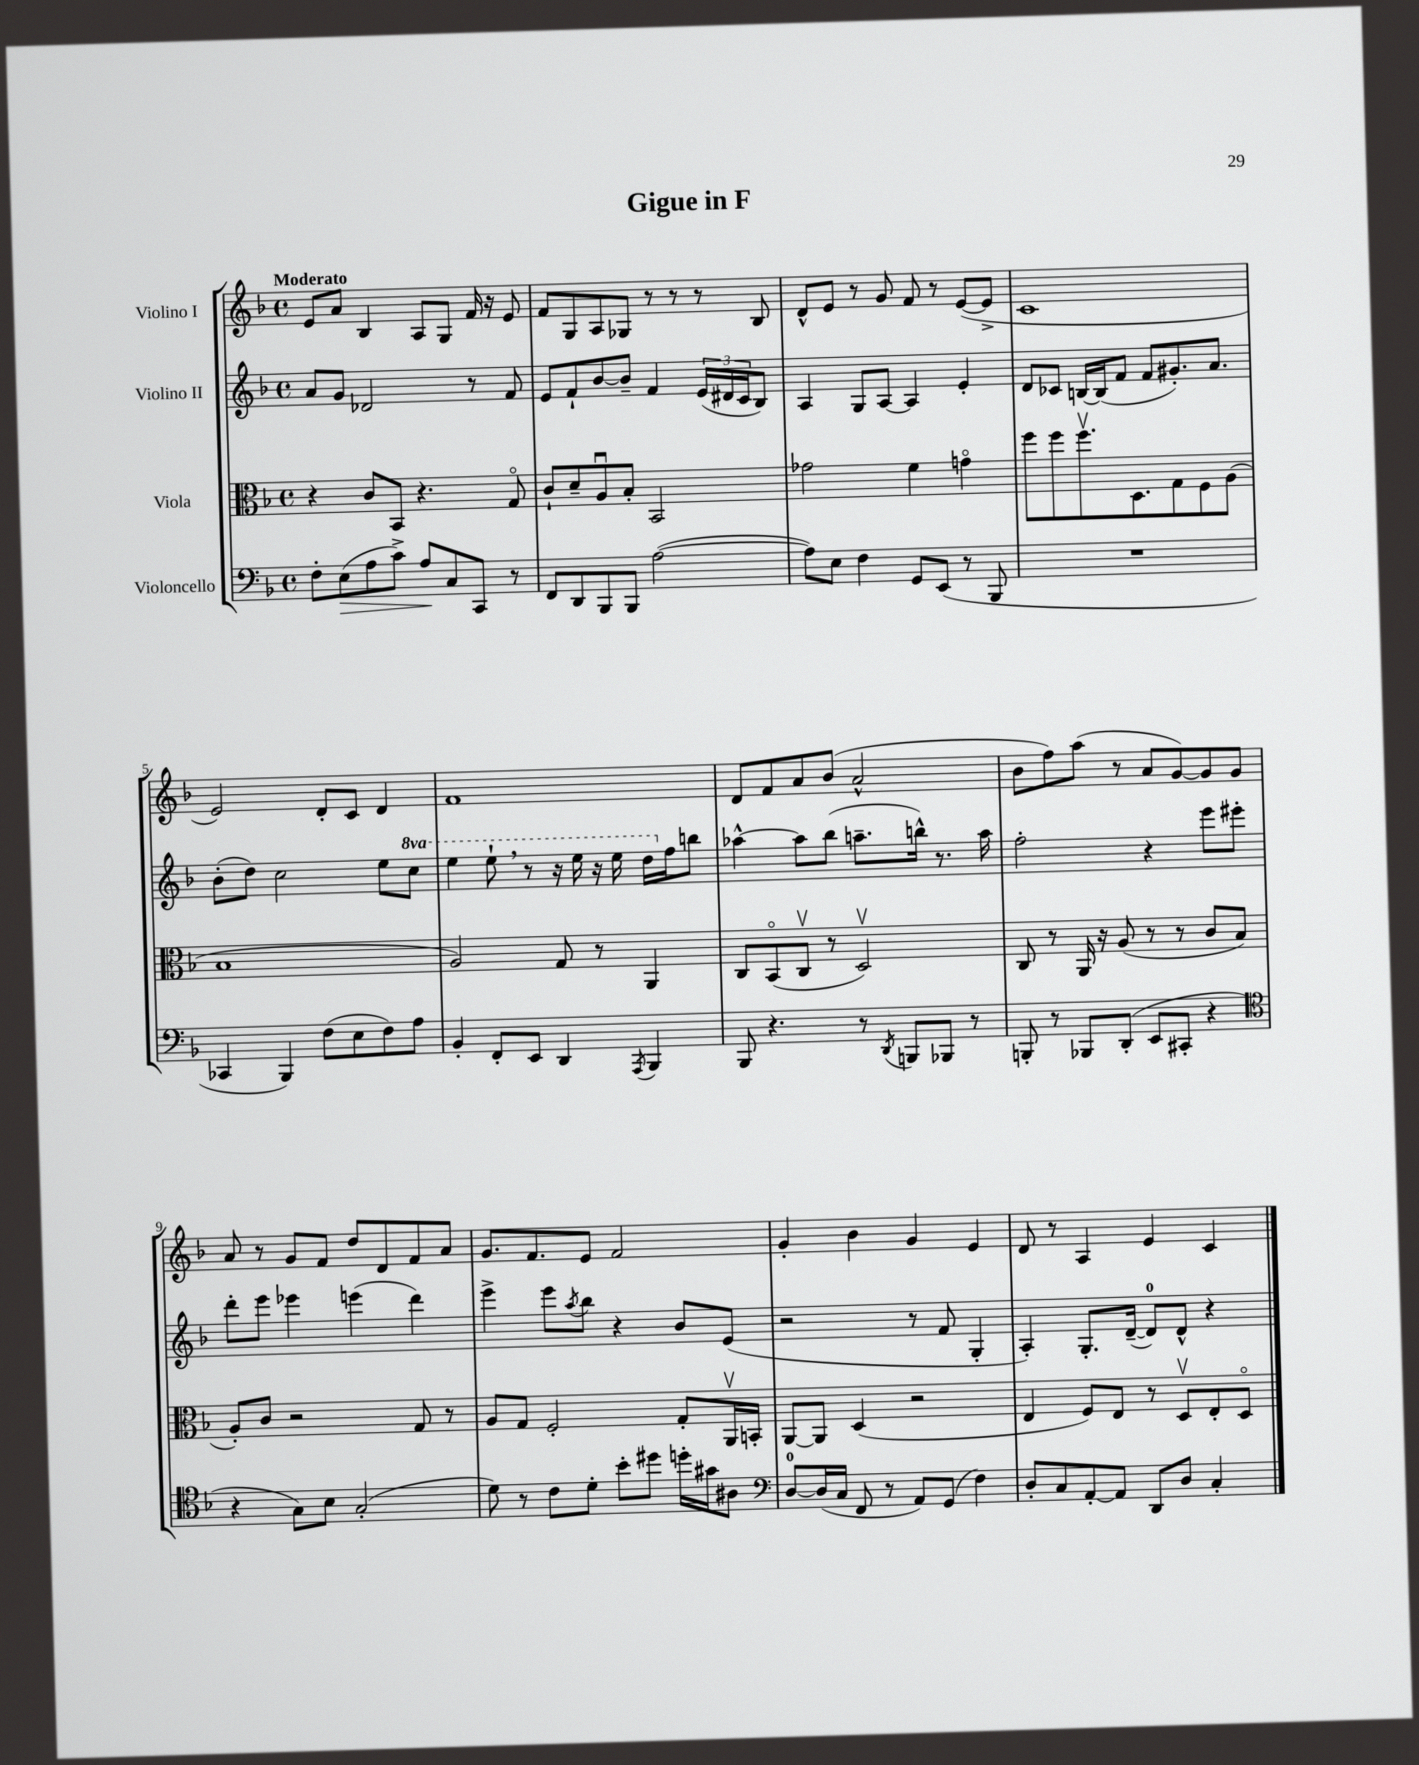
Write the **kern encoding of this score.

**kern	**dynam	**kern	**kern	**kern
*part4	*part4	*part3	*part2	*part1
*staff4	*staff4	*staff3	*staff2	*staff1
*I"Violoncello	*	*I"Viola	*I"Violino II	*I"Violino I
*clefF4	*	*clefC3	*clefG2	*clefG2
*k[b-]	*	*k[b-]	*k[b-]	*k[b-]
*M4/4	*	*M4/4	*M4/4	*M4/4
*met(c)	*	*met(c)	*met(c)	*met(c)
=1	=1	=1	=1	=1
!	!	!	!	!LO:TX:a:B:t=Moderato
8F'\L	.	4r	8a/L	8e/L
!	!LO:HP:b	!	!	!
(8E\	>	.	8g/J	8a/J
8A\	.	8c/L	2d-X/	4B-/
8c^\J)	.	8BB-/J	.	.
8A/L	.	4.r	.	8A/L
8C/	]	.	.	8G/J
8CC/J	.	.	8r	16f/
.	.	.	.	16r
8r	.	8G/	8f/	8e/
=2	=2	=2	=2	=2
8FF/L	.	8c`/L	8e/L	8f/L
8DD/	.	8d~/	8f`/	8G/
8BBB-/	.	8Au/	[8b-/	8A/
8BBB-/J	.	8B-'/J	8b-~/J]	8G-X/J
([2A\	.	2BB-/	4f/	8r
.	.	.	.	8r
.	.	.	(24e/LL	8r
.	.	.	24d#X/	.
.	.	.	24c/J	.
.	.	.	8B-/J)	8B-/
=3	=3	=3	=3	=3
8A\L])	.	2g-X\	4A/	8d^^/L
8E\J	.	.	.	8e/J
4F\	.	.	8G/L	8r
.	.	.	[8A/J	8g/
8GG/L	.	4f\	4A/]	8f/
(8EE/J	.	.	.	8r
8r	.	4gn\	4e'/	([8e/L
8BBB-/	.	.	.	8e^/J]
=4	=4	=4	=4	=4
1r	.	8ff\L	8d/L	1c
.	.	8ff\	8c-X/J	.
.	.	8.ffv\	[16Bn/LL	.
.	.	.	(16B/J]	.
.	.	.	8f/J	.
.	.	8.D\	.	.
.	.	.	8f/L	.
.	.	8G\	8.g#X'/)	.
.	.	8F\	.	.
.	.	.	8.a/J	.
.	.	(8A\J	.	.
!!LO:LB:g=z
=5	=5	=5	=5	=5
4CC-X/	.	1B-	(8b-'\L	2e/)
.	.	.	8dd\J)	.
4BBB-/)	.	.	2cc\	.
(8F\L	.	.	.	8d'/L
8E\	.	.	.	8c/J
8F\)	.	.	8ee\L	4d/
*	*	*	*8va	*
8A\J	.	.	8ccc\J	.
=6	=6	=6	=6	=6
4BB-'/	.	2A/)	4eee\	1f
8FF'/L	.	.	8eee`,\	.
8EE/J	.	.	8r	.
4DD/	.	8G/	16r	.
.	.	.	16eee\	.
.	.	8r	16r	.
.	.	.	16eee\	.
8qAAA/	.	.	.	.
4BBB-/	.	4AA/	16ddd\LL	.
*	*	*	*X8va	*
.	.	.	16ff\J	.
.	.	.	8bbn\J	.
=7	=7	=7	=7	=7
8BBB-/	.	8C/L	[4aa-X^^\	8d/L
4.r	.	(8BB-/	.	8f/
.	.	8Cv/J	8aa-\L]	8a/
.	.	8r	(8bb-\J	(8b-/J
8r	.	2Dv/)	8.aan~\L	2a^^/
8qDD/	.	.	.	.
8BBBn/L	.	.	.	.
.	.	.	16bbn^^\Jk)	.
8BBB-X/J	.	.	8.r	.
8r	.	.	.	.
.	.	.	16aa\	.
=8	=8	=8	=8	=8
8BBBn'/	.	8C/	2ff'\	8b-\L
8r	.	8r	.	8ff\)
8BBB-X/L	.	16AA/	.	(8aa\J
.	.	16r	.	.
(8DD'/J	.	(8A/	.	8r
8EE/L	.	8r	4r	8a/L
8CC#X'/J	.	8r	.	[8g/)
4r	.	8c/L	8eee\L	8g/]
.	.	8B-/J	8eee#X'\J	8g/J
!!LO:LB:g=z
=9	=9	=9	=9	=9
*clefC4	*	*	*	*
4r	.	8A'/L)	8ddd'\L	8a/
.	.	8c/J	8eee\J	8r
8G\L)	.	2r	4eee-X\	8g/L
8B-\J	.	.	.	8f/J
(2G'/	.	.	(4eeen\	8dd/L
.	.	.	.	8d/
.	.	8G/	4ddd\)	8f/
.	.	8r	.	8a/J
=10	=10	=10	=10	=10
8d\)	.	8A/L	4eee^\	8.g/L
8r	.	8G/J	.	.
.	.	.	.	8.f/
8c\L	.	2F'/	8eee\L	.
.	.	.	8qaa/	.
8d'\J	.	.	8bb-\J	8e/J
8b-'\L	.	.	4r	2f/
8dd#X\J	.	.	.	.
16ddn'\LL	.	8G'/L	8b-/L	.
16g#X\J	.	.	.	.
8A#X\J	.	16AAv/L	(8e/J	.
.	.	16BBn'/JJ	.	.
=11	=11	=11	=11	=11
*clefF4	*	*	*	*
[8D/L	.	[8AA/L	2r	4g'/
(16D/L]	.	8AA/J]	.	.
16C/JJ	.	.	.	.
8FF/	.	(4D/	.	4b-\
8r	.	.	.	.
8AA/L)	.	2r	8r	4g/
(8GG/J	.	.	8f/	.
4F\)	.	.	4G'/	4e/
=12	=12	=12	=12	=12
8D'/L	.	4E/	4A'/)	8d/
8C/	.	.	.	8r
[8AA'/	.	8F/L)	8.G'/L	4A/
8AA/J]	.	8E/J	.	.
.	.	.	([16d~/Jk	.
8DD/L	.	8r	8d/L])	4e/
8D/J	.	8Dv/L	8d^^/J	.
4C'/	.	8E'/	4r	4c/
.	.	8D/J	.	.
==	==	==	==	==
*-	*-	*-	*-	*-
